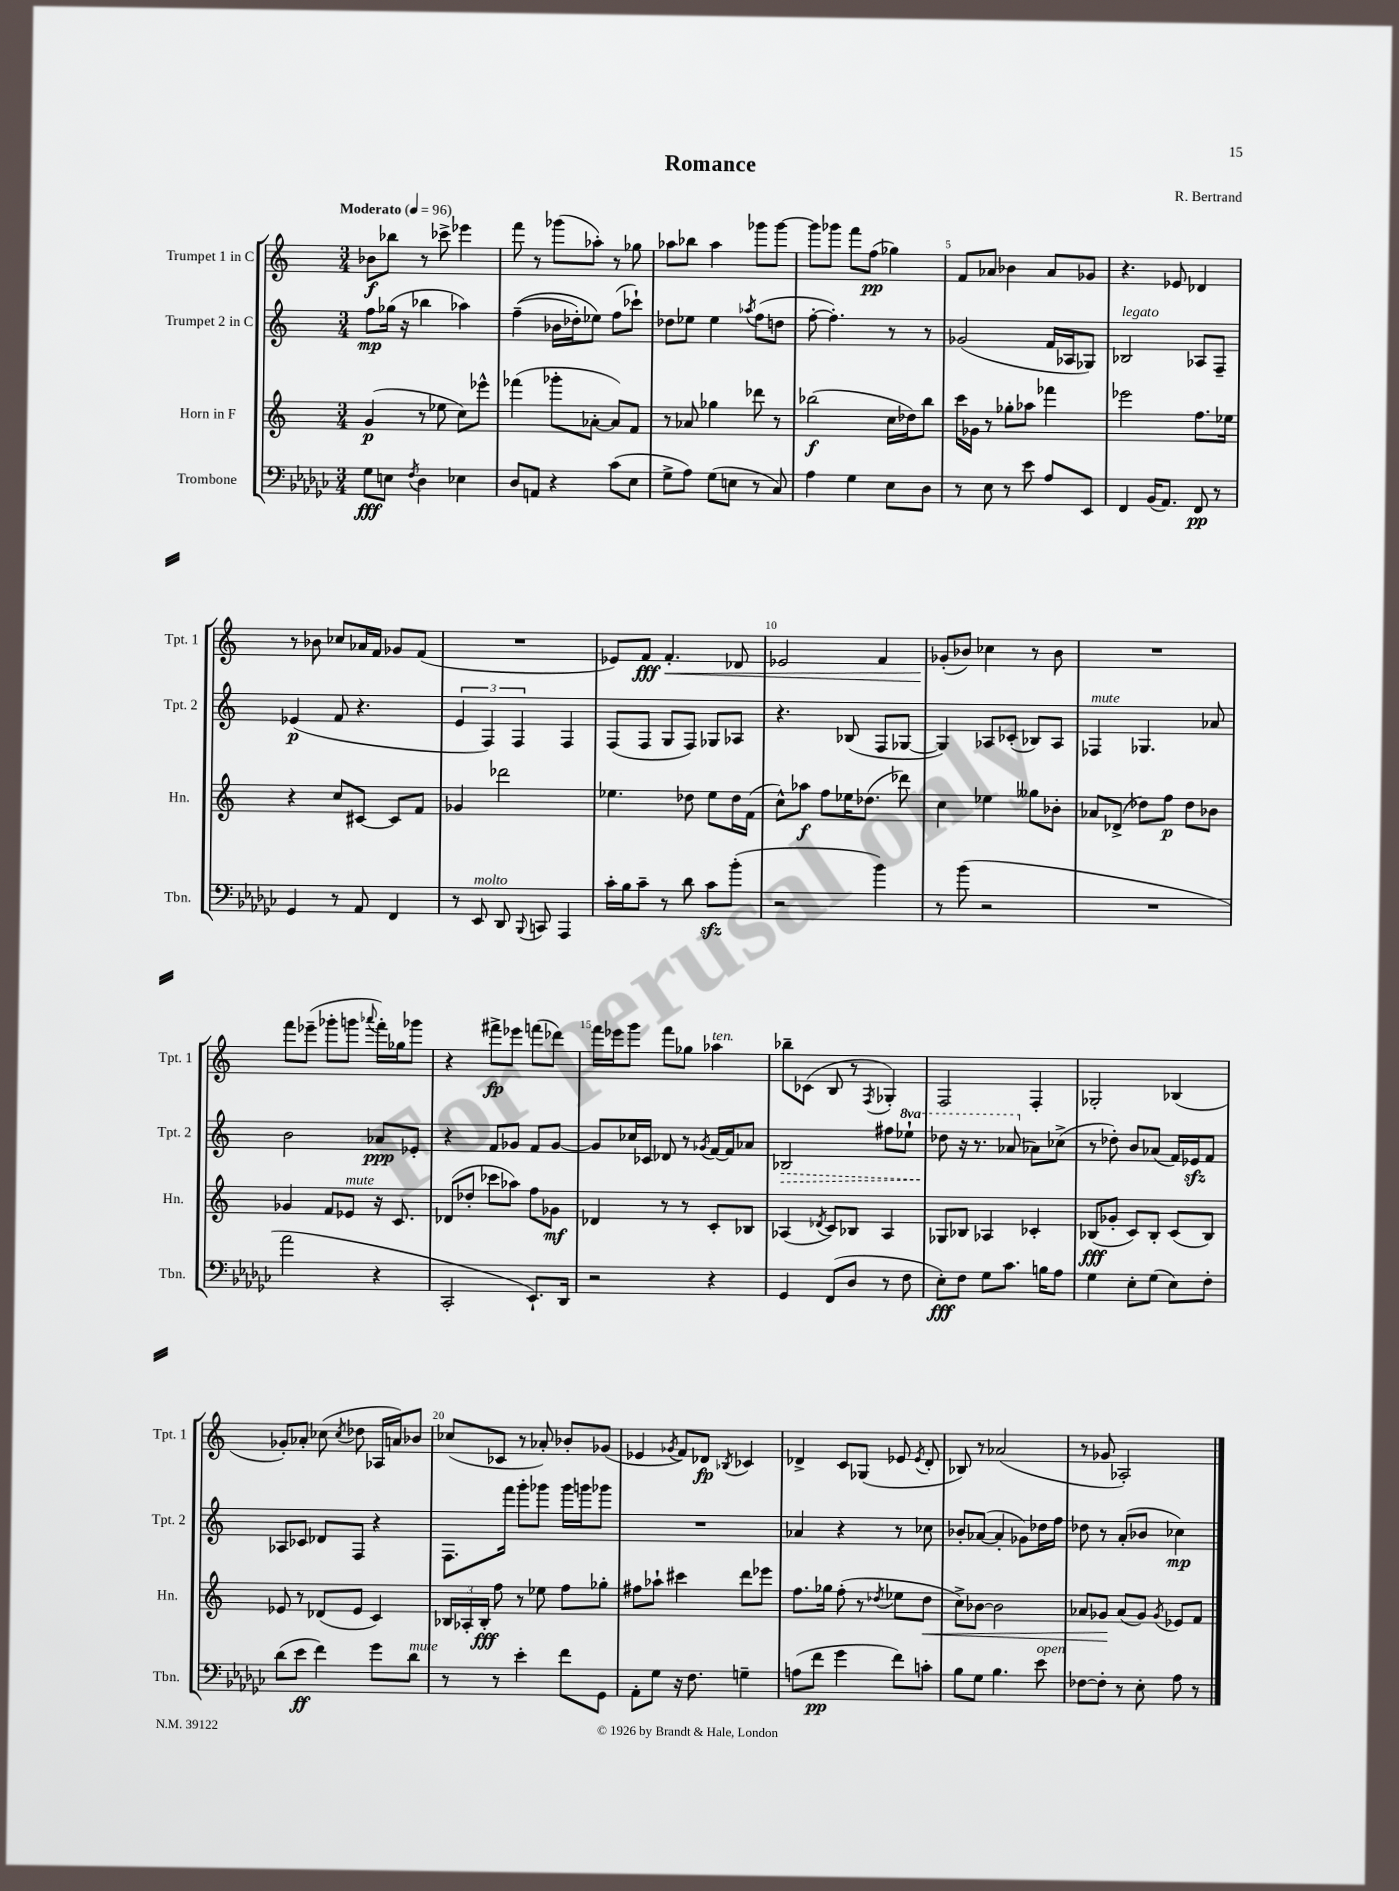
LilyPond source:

\header { title = "Romance" composer = "R. Bertrand" }
<<
\new StaffGroup <<
\new Staff = "s0" \with { instrumentName = "Trumpet 1 in C" shortInstrumentName = "Tpt. 1" } {
    \clef treble \key c \major \numericTimeSignature \time 3/4 \tempo "Moderato" 4 = 96
    \autoBeamOff bes'8[\f bes''8] r8 ces'''8-> ees'''4 |
    f'''8 r8 ges'''8[( aes''8]-.) r8 ges''8 |
    aes''8[ bes''8] aes''4 ges'''8[ ges'''8]~ |
    ges'''8[ ges'''8] f'''8[ f''8]\pp( ges''4) |
    f'8[ aes'8] bes'4 aes'8[ ges'8] |
    r4. ees'8 des'4 |
    r8 bes'8 ces''8[ aes'16 f'16] ges'8[ f'8]( |
    R2. |
    ees'8[) f'8]\fff f'4.-.\< des'8 |
    ees'2 f'4 |
    ges'8[-.\!( bes'8]) ces''4 r8 bes'8 |
    R2. |
    f'''8[ ees'''8]--( ges'''8[-. g'''8] \appoggiatura { aes'''8 } f'''16[-.) ges''16 ges'''8] |
    r4 fis'''8[->\fp ees'''8] f'''8[( des'''8]) |
    f'''16[ ees'''16 g'''8] f'''8[ ges''8] aes''4^\markup { \italic "ten." } |
    bes''8[-- ces'8]( b8 r8 \acciaccatura { f8 } ges4-.) |
    f2 f4-. |
    ges2-. bes4( |
    ges'8[-.) aes'8]-. ces''8( \acciaccatura { ces''8 } des''8 aes16[ a'16) bes'8] |
    ces''8[( ces'8] r8 aes'8-.) bes'8[-. ges'8]( |
    ees'4 \acciaccatura { ges'8 } f'8[) des'8]\fp \acciaccatura { bes8 } ces'4 |
    des'4-> c'8[ ges8]( ees'8 \acciaccatura { ees'8 } des'8-. |
    bes8) r8 aes'2( |
    r8 ges'8 aes2-.) \bar "|." |
}
\new Staff = "s1" \with { instrumentName = "Trumpet 2 in C" shortInstrumentName = "Tpt. 2" } {
    \clef treble \key c \major \numericTimeSignature \time 3/4 \set Staff.ottavationMarkups = #ottavation-simple-ordinals
    \autoBeamOff f''8[\mp ges''16]( r16 bes''4 aes''4) |
    f''4--(\( bes'16[ des''16-.) ees''8]\) f''8[( ces'''8]-!) |
    des''8[ ees''8] ees''4 \acciaccatura { aes''8 } f''8[( d''8] |
    f''8~-. f''4.-.) r8 r8 |
    ges'2( f'16[ aes16 ges8]) |
    bes2^\markup { \italic "legato" } aes8[ f8]-- |
    ees'4\p( f'8 r4. |
    \tuplet 3/2 { e'4 f4) f4 } f4 |
    f8[( f8] g8[ f8]) ges8[ aes8] |
    r4. bes8( f8[ ges8]~ |
    ges4) aes8[ ces'8]-.( bes8[) aes8] |
    fes4^\markup { \italic "mute" } ges4. aes'8 |
    b'2 aes'8[\ppp ees'8]-. |
    r4 f'8[ ges'8] f'8[ ges'8]~ |
    ges'8[ ces''16 ces'16] des'8 r8 \acciaccatura { ges'8 } f'16[~ f'16 aes'8] |
    \once \override Hairpin.style = #'dashed-line bes2\> fis''8[ \ottava #1 ees'''8]-! |
    des'''8\! r16 r8. aes''8( \ottava #0 aes'8[) ces''8]->( |
    r8 des''8-.) b'8[ aes'8]( f'16[) ees'16\sfz f'8] |
    aes8[ ces'8] des'8[ f8] r4 |
    f8.[ f'''16] g'''8[-. ges'''8] ges'''16[ g'''16 ges'''8] |
    R2. |
    aes'4 r4 r8 ces''8 |
    bes'8[-. aes'8]~( aes'4-. ges'8[) des''16 f''16] |
    des''8 r8 a'8[-.( bes'8] ces''4\mp) \bar "|." |
}
\new Staff = "s2" \with { instrumentName = "Horn in F" shortInstrumentName = "Hn." } {
    \clef treble \key c \major \numericTimeSignature \time 3/4
    \autoBeamOff g'4\p( r8 ees''8 c''8[) ees'''8]-^ |
    fes'''4( ges'''8[-. aes'8]~-. aes'8[) f'8] |
    r8 aes'8 ges''4 des'''8 r8 |
    bes''2\f( c''16[ des''16) bes''8] |
    c'''16[ ges'16] r8 ges''8[-. aes''8] fes'''4 |
    ees'''2 f''8.[ ees''16] |
    r4 c''8[ cis'8]~ cis'8[ f'8] |
    ges'4 des'''2 |
    ees''4. des''8 ees''8[ des''16 f'16]( |
    c''8[-^) aes''8]\f f''8[ ees''16 des''8.]( des'''8) |
    c''4 ees''4 geses''8[ bes'8]-. |
    aes'8[ des'8]->( des''8[) f''8]\p des''8[ bes'8] |
    ges'4 f'8[ ees'8]^\markup { \italic "mute" } r16 c'8. |
    des'8[( des''8]-. ces'''8[ aes''8]) f''8[ ges'8]\mf |
    des'4 r8 r8 c'8[-. bes8] |
    aes4( \acciaccatura { des'8 } c'8[) bes8] aes4 |
    ges8[ bes8] aes4 ces'4-. |
    bes8[\fff( ges'8]-. c'8[) bes8]-. c'8[( bes8]) |
    ees'8 r8 des'8[( ees'8] c'4) |
    \tuplet 3/2 { bes16[ aes16-. bes16]-.\fff } f''8 r8 ees''8 f''8[ ges''8]-. |
    fis''8[ aes''8]-! cis'''4 d'''8[ ees'''8] |
    f''8.[ ges''16] f''8-.( r8 \acciaccatura { des''8 } ees''8[ des''8]\< |
    c''8[->) bes'8]~ bes'2 |
    aes'8[ ges'8]\! aes'8[( ges'8]) \acciaccatura { ges'8 } ees'8[ f'8] \bar "|." |
}
\new Staff = "s3" \with { instrumentName = "Trombone" shortInstrumentName = "Tbn." } {
    \clef bass \key ges \major \numericTimeSignature \time 3/4
    \autoBeamOff ges8[\fff e8] \acciaccatura { f8 } des4 ees4 |
    des8[ a,8] r4 ces'8[( ees8] |
    ges8[-> aes8]) ges8[( e8] r8 ces8) |
    aes4 ges4 ees8[ des8] |
    r8 ees8 r8 ees'8 aes8[ ees,8] |
    f,4 bes,16[( aes,8.]) f,8\pp r8 |
    ges,4 r8 aes,8 f,4 |
    r8 ees,8^\markup { \italic "molto" } des,8 \appoggiatura { bes,,8 } c,8 aes,,4 |
    ces'16[-. bes16 ces'8]-- r8 des'8 ces'8[\sfz bes'8]-.( |
    r2 bes'4) |
    r8 bes'8( r2 |
    R2. |
    aes'2 r4 |
    ces,2-. ees,8.[-!) des,16] |
    r2 r4 |
    ges,4 f,8[( des8] r8 f8 |
    ees8[-.\fff) f8] ges8[ ces'8.] b16[ aes8] |
    ges4 ees8[-. ges8]( ees8[) f8]-. |
    des'8[( ees'8]\ff f'4) ges'8[ des'8]^\markup { \italic "mute" } |
    r8 r8 ees'4-. f'8[ ges,8] |
    aes,8[-. ges8] r16 f8. g4-- |
    a8[( f'8]\pp ges'4 f'8[) c'8]-. |
    bes8[ ges8] bes4. ees'8^\markup { \italic "open" } |
    fes8[~ fes8]-. r8 ees8-. aes8 r8 \bar "|." |
}
>>
>>
\layout { \context { \Score \override BarNumber.break-visibility = ##(#f #t #t) barNumberVisibility = #(every-nth-bar-number-visible 5) } }
